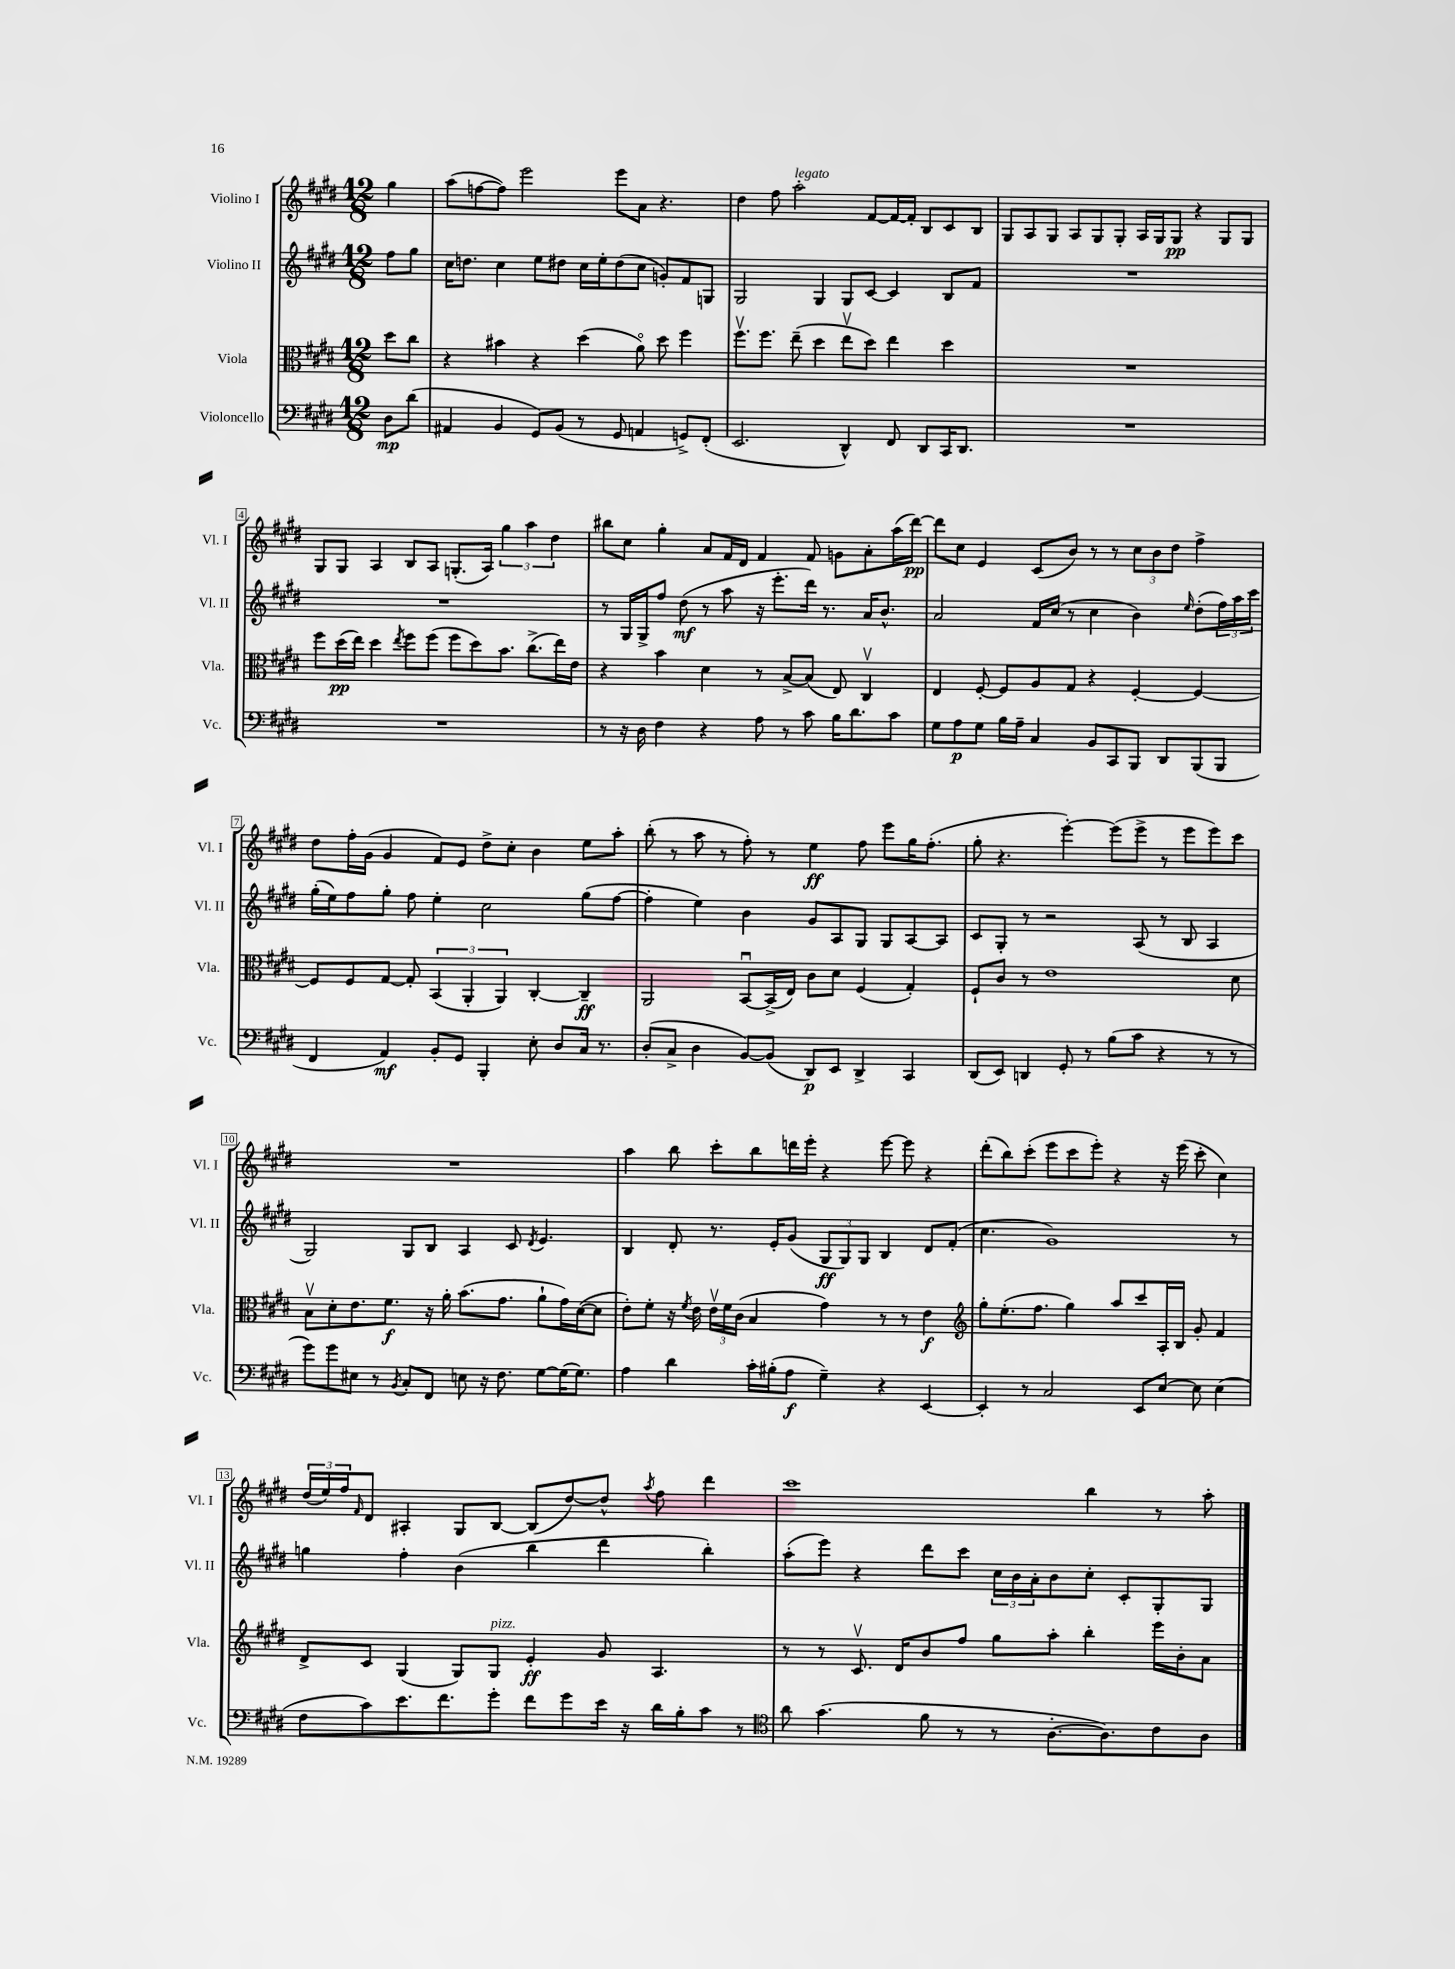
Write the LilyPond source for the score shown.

<<
\new StaffGroup <<
\new Staff = "s0" \with { instrumentName = "Violino I" shortInstrumentName = "Vl. I" } {
    \clef treble \key e \major \numericTimeSignature \time 12/8 \partial 4
    gis''4 |
    a''8( f''8~ f''8) e'''2 e'''8 a'8 r4. |
    dis''4 fis''8 a''2-.^\markup { \italic "legato" } fis'8~ fis'16~ fis'16-. b8 cis'8 b8 |
    gis8 a8 gis8 a8 gis8 gis8-. a16 gis16 gis8\pp r4 gis8 gis8 |
    gis8 gis8 a4 b8 a8 g8.-.( a16) \tuplet 3/2 { gis''4 a''4 dis''4 } |
    bis''8 cis''8 gis''4-. a'8 fis'16 dis'16 fis'4 fis'8 g'8 a'8-. a''16( dis'''16~\pp) |
    dis'''8 cis''8 e'4 cis'8( b'8) r8 r8 \tuplet 3/2 { cis''8 b'8 dis''8 } fis''4-> |
    dis''8 fis''16-. gis'16( gis'4 fis'8) e'8 dis''8-> cis''8-. b'4 e''8 a''8-. |
    b''8-.( r8 a''8 r8 fis''8-.) r8 e''4\ff fis''8 e'''8 gis''16 fis''8.-.( |
    gis''8-. r4. e'''4~-.) e'''8( e'''8-> r8 e'''8 e'''8) cis'''8 |
    R1. |
    a''4 b''8 cis'''8-. b''8 d'''16 e'''16-. r4 e'''8~ e'''8 r4 |
    dis'''8-.( b''8) cis'''8-.( e'''8 cis'''8 e'''8-.) r4 r16 e'''16( cis'''8-. cis''4) |
    \tuplet 3/2 { dis''16( e''16) fis''16 } \grace { fis'16 } dis'8 ais4-. gis8 b8~ b8( dis''8~) dis''8-^ \acciaccatura { a''8 } fis''8 dis'''4 |
    cis'''1 b''4 r8 a''8-. \bar "|." |
}
\new Staff = "s1" \with { instrumentName = "Violino II" shortInstrumentName = "Vl. II" } {
    \clef treble \key e \major \numericTimeSignature \time 12/8 \partial 4
    fis''8 gis''8 |
    cis''16 d''8. cis''4 e''8 dis''8 cis''16 e''16-. dis''8( cis''8 g'8-.) fis'8 g8 |
    gis2 gis4 gis8 cis'8~ cis'4 b8 fis'8 |
    R1. |
    R1. |
    r8 gis16 gis16-> fis''8 dis''8\mf( r8 a''8 r16 e'''8.-. dis'''16) r8. a'16 b'8.-^ |
    a'2 fis'16 cis''16( r8 cis''4 b'4) \grace { e''16 } dis''8-.( \tuplet 3/2 { fis''16) a''16 cis'''16 } |
    gis''16-.( e''16) fis''8 gis''8-. fis''8 e''4-. cis''2 gis''8( fis''8~ |
    fis''4-. e''4) b'4 gis'8 a8 gis8 gis8 a8~ a8 |
    cis'8 gis8-. r8 r2 a8( r8 b8 a4 |
    gis2) gis8 b8 a4 cis'8 \acciaccatura { dis'8 } e'4. |
    b4 dis'8-. r8. e'16-. gis'8( \tuplet 3/2 { gis8\ff gis8) gis8 } b4 dis'8 fis'8-.( |
    cis''4. gis'1) r8 |
    g''4 fis''4-. b'4( b''4 dis'''4 b''4-.) |
    a''8-.( e'''8) r4 dis'''8 cis'''8 \tuplet 3/2 { cis''16 b'16 a'16-. } b'8 cis''8-. cis'8-. gis8-. gis8 \bar "|." |
}
\new Staff = "s2" \with { instrumentName = "Viola" shortInstrumentName = "Vla." } {
    \clef alto \key e \major \numericTimeSignature \time 12/8 \partial 4
    dis''8 cis''8 |
    r4 bis'4 r4 dis''4( a'8\flageolet) dis''8 fis''4 |
    fis''8.\upbow fis''8. e''8--( dis''4 e''8\upbow dis''8) e''4 dis''4 |
    R1. |
    fis''8 dis''16\pp( e''16) dis''4 \acciaccatura { e''8 } fis''8 fis''8( fis''8 dis''8) b'8. cis''8.->( e''16) e'16 |
    r4 b'4 dis'4 r8 b8~-> b8( e8) cis4\upbow |
    e4 fis8~-. fis8 a8 gis8 r4 fis4~-. fis4~ |
    fis8 fis8 gis8~ gis8-. \tuplet 3/2 { b,4( a,4-. a,4) } cis4~-. cis4--\ff |
    a,2 b,8~\downbow b,16->( e16) cis'8 dis'8 fis4( gis4-.) |
    fis8-! cis'8 r8 e'1 dis'8 |
    b8\upbow dis'8-. e'8. fis'8.\f r16 a'16-. b'8.( gis'8. a'8-! gis'16) dis'16~( dis'8 |
    e'8-.) fis'8-. r16 \acciaccatura { fis'8 } e'16 \tuplet 3/2 { e'16\upbow fis'16 cis'16( } b4 gis'4) r8 r8 e'4\f |
    \clef treble gis''8-. e''8.-.( fis''8. gis''4) a''8 cis'''8 a16-. b16 gis'8-. fis'4 |
    dis'8-> cis'8 gis4( gis8) gis8^\markup { \italic "pizz." } e'4-.\ff gis'8 a4. |
    r8 r8 cis'8.\upbow dis'16 b'8 fis''8 gis''8 a''8-. b''4-. e'''16 b'16-. a'8 \bar "|." |
}
\new Staff = "s3" \with { instrumentName = "Violoncello" shortInstrumentName = "Vc." } {
    \clef bass \key e \major \numericTimeSignature \time 12/8 \partial 4
    dis8\mp dis'8( |
    ais,4 b,4 gis,8) b,8( r8 gis,8 a,4 g,8->) fis,8-.( |
    e,2. dis,4-^) fis,8 dis,8 cis,16 dis,8. |
    R1. |
    R1. |
    r8 r16 dis16 fis4 r4 a8 r8 cis'8 b16 dis'8. cis'8 |
    gis8 a8\p gis8 b16 a16-- cis4 b,8 cis,8 b,,8 dis,8 b,,8( b,,8 |
    fis,4 a,4\mf) b,8-. gis,8 b,,4-. e8-. dis8 cis16 r8. |
    dis8-.( cis8-> dis4 b,8~) b,8( dis,8\p) e,8 dis,4-> cis,4 |
    dis,8( e,8) d,4 gis,8-. r8 b8( cis'8 r4 r8 r8 |
    gis'8) gis'8 eis8 r8 \acciaccatura { b,8 } cis8-. fis,8 e8 r16 fis8. gis8~ gis16( gis8.) |
    a4 dis'4 cis'16-. bis16-.( a8\f gis4--) r4 e,4~ |
    e,4-. r8 cis2 e,8 e8~ e8 e4( |
    fis8 cis'8) e'8. fis'8. gis'8-. fis'8 gis'8 e'16 r16 dis'16 b16-. cis'8 r8 |
    \clef tenor a'8 gis'4.( fis'8 r8 r8 a8.~-. a8.) cis'8 a8 \bar "|." |
}
>>
>>
\layout { \context { \Score \override BarNumber.stencil = #(make-stencil-boxer 0.1 0.3 ly:text-interface::print) } }
